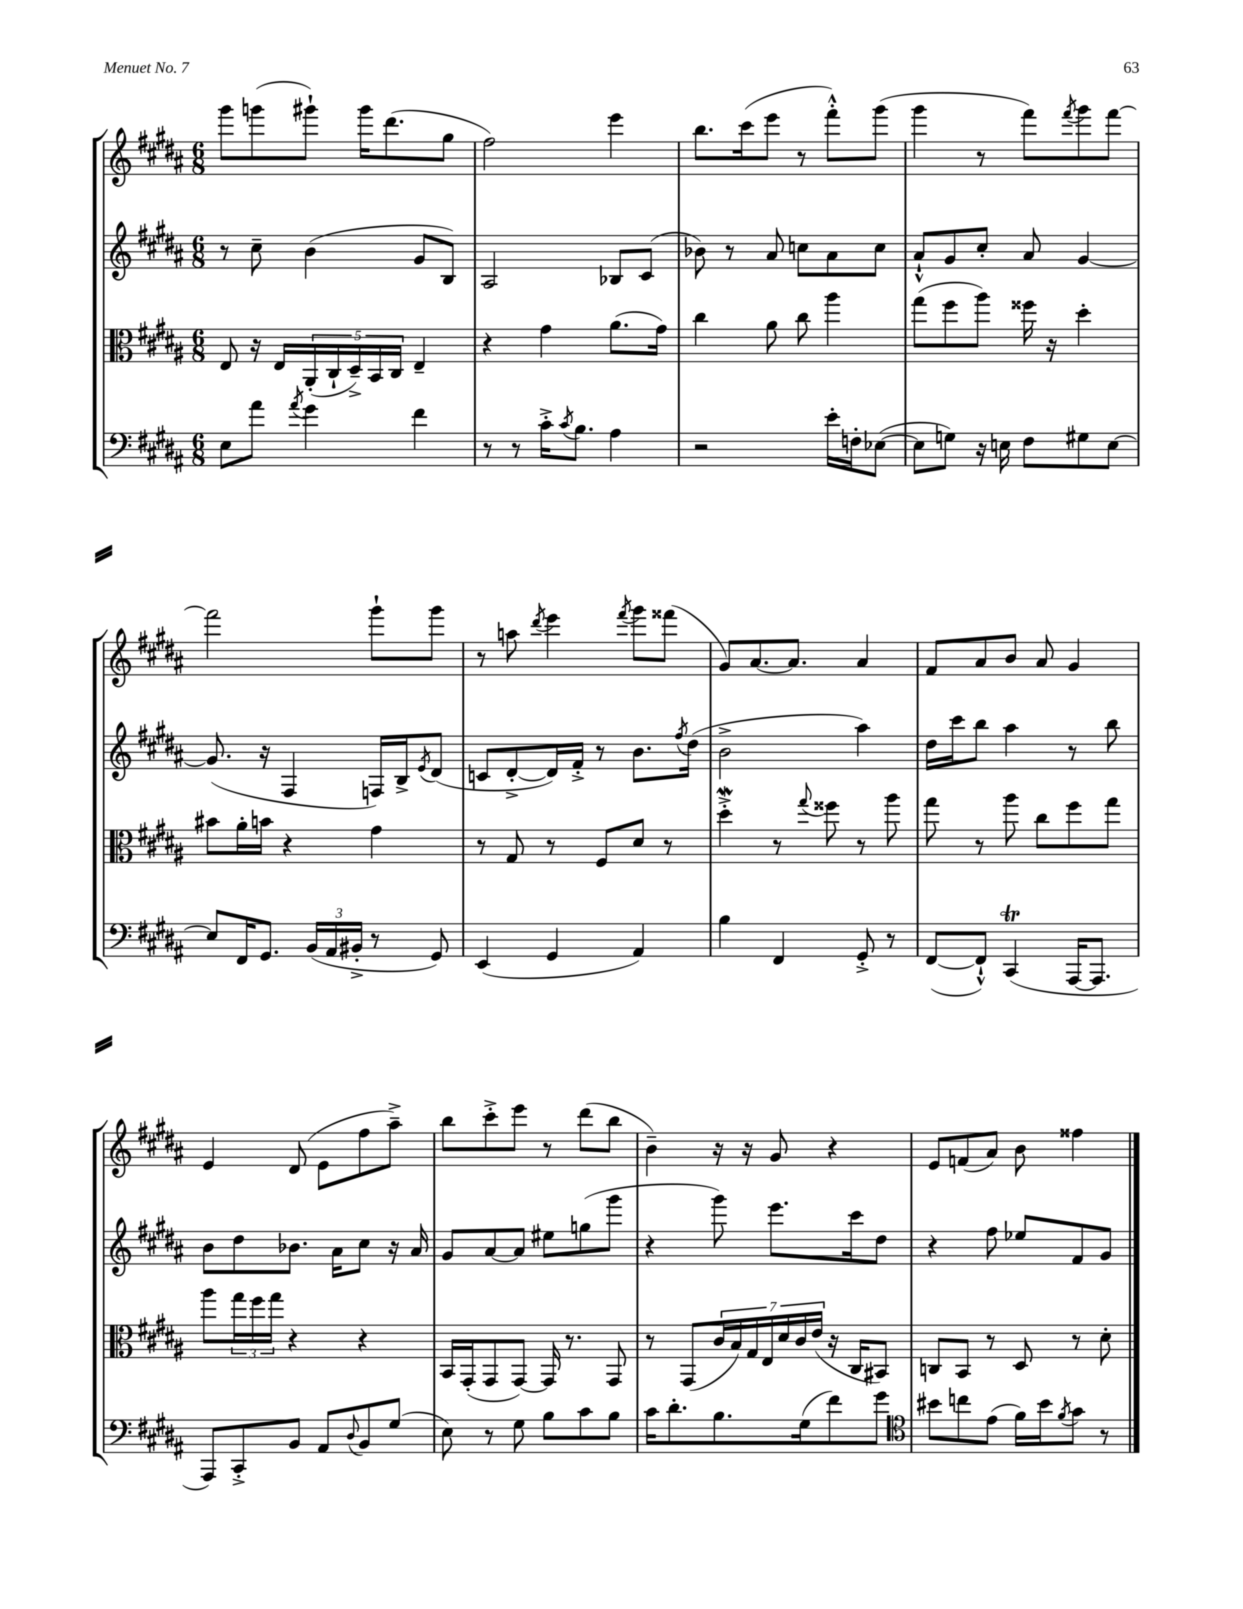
<<
\new StaffGroup <<
\new Staff = "s0" {
    \clef treble \key b \major \numericTimeSignature \time 6/8
    gis'''8 g'''8( gis'''8-!) gis'''16 dis'''8.( gis''8 |
    fis''2) e'''4 |
    b''8. cis'''16( e'''8 r8 fis'''8-.-^) gis'''8( |
    gis'''4 r8 fis'''8) \acciaccatura { fis'''8 } gis'''8 fis'''8~ |
    fis'''2 gis'''8-! gis'''8 |
    r8 a''8 \acciaccatura { dis'''8 } e'''4 \acciaccatura { fis'''8 } gis'''8 fisis'''8( |
    gis'8) ais'8.~ ais'8. ais'4 |
    fis'8 ais'8 b'8 ais'8 gis'4 |
    e'4 dis'8( e'8 fis''8 ais''8--->) |
    b''8 cis'''8-.-> e'''8 r8 dis'''8( b''8 |
    b'4--) r16 r16 gis'8 r4 |
    e'8 f'8( ais'8) b'8 fisis''4 \bar "|." |
}
\new Staff = "s1" {
    \clef treble \key b \major \numericTimeSignature \time 6/8
    r8 cis''8-- b'4( gis'8 b8) |
    ais2 bes8 cis'8( |
    bes'8) r8 ais'8 c''8 ais'8 c''8 |
    ais'8-!-^ gis'8 cis''8-. ais'8 gis'4~ |
    gis'8.( r16 fis4 f16) b16-> \acciaccatura { e'8 } dis'8( |
    c'8 dis'8~-.-> dis'16) fis'16-.-> r8 b'8. \acciaccatura { fis''8 } dis''16( |
    b'2-> ais''4) |
    dis''16 cis'''16 b''8 ais''4 r8 b''8 |
    b'8 dis''8 bes'8. ais'16 cis''8 r16 ais'16 |
    gis'8 ais'8~ ais'8 eis''8 g''8( gis'''8 |
    r4 gis'''8) e'''8. cis'''16 dis''8 |
    r4 fis''8 ees''8 fis'8 gis'8 \bar "|." |
}
\new Staff = "s2" {
    \clef alto \key b \major \numericTimeSignature \time 6/8
    e8 r16 e16 \tuplet 5/4 { ais,16-.( cis16-! dis16--->) b,16 cis16 } e4-- |
    r4 gis'4 ais'8.( gis'16) |
    cis''4 ais'8 cis''8 ais''4 |
    gis''8( fis''8 ais''8) fisis''16 r16 dis''4-. |
    bis'8 ais'16-. b'16 r4 gis'4 |
    r8 gis8 r8 fis8 dis'8 r8 |
    dis''4-.->\mordent r8 \appoggiatura { gis''8 } fisis''8 r8 ais''8 |
    gis''8 r8 ais''8 cis''8 fis''8 gis''8 |
    ais''8 \tuplet 3/2 { gis''16 fis''16 gis''16 } r4 r4 |
    b,16 gis,16-.( gis,8 gis,8~) gis,16 r8. gis,8 |
    r8 gis,8( \tuplet 7/4 { cis'16 b16) gis16 e16 dis'16 cis'16 e'16( } r16 cis16 bis,8) |
    c8 b,8 r8 dis8 r8 dis'8-. \bar "|." |
}
\new Staff = "s3" {
    \clef bass \key b \major \numericTimeSignature \time 6/8
    e8 ais'8 \acciaccatura { ais'8 } gis'4 fis'4 |
    r8 r8 cis'16-.-> \acciaccatura { cis'8 } b8. ais4 |
    r2 e'16-. f16-. ees8~( |
    ees8 g8) r16 e16 fis8 gis8 e8~ |
    e8 fis,16 gis,8. \tuplet 3/2 { b,16( ais,16 bis,16-.-> } r8 gis,8) |
    e,4( gis,4 ais,4) |
    b4 fis,4 gis,8-.-> r8 |
    fis,8~( fis,8-!-^) cis,4\trill( ais,,16~ ais,,8. |
    ais,,8) cis,8-.-> b,8 ais,8 \appoggiatura { dis8 } b,8 gis8( |
    e8) r8 gis8 b8 cis'8 b8 |
    cis'16 dis'8.-. b8. gis16( fis'8) gis'8 |
    \clef tenor bis'8 c''8 e'8( fis'16) bis'16 \acciaccatura { fis'8 } gis'8 r8 \bar "|." |
}
>>
>>
\layout { \context { \Score \remove "Bar_number_engraver" } }
